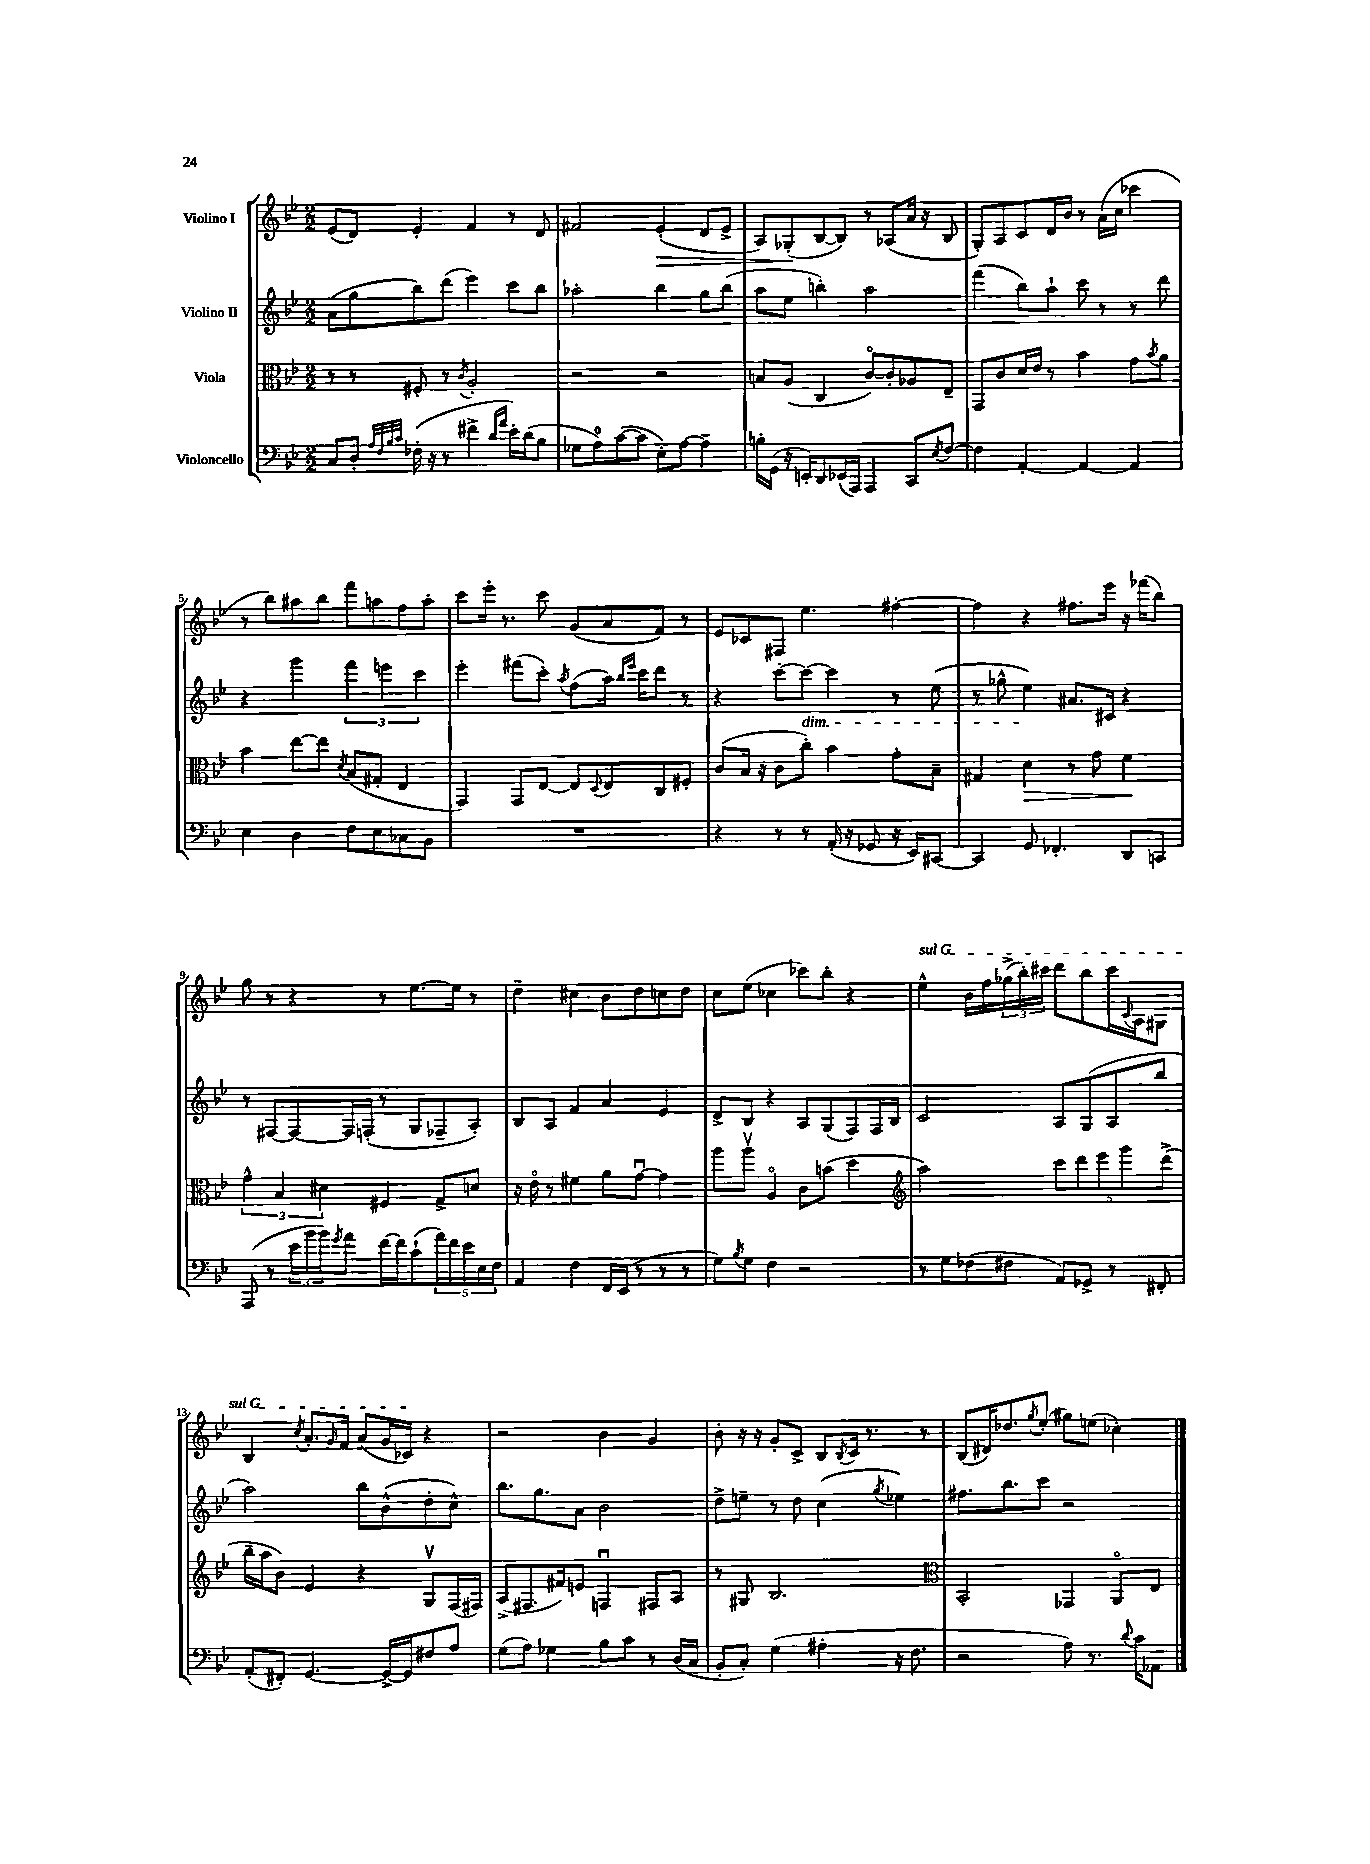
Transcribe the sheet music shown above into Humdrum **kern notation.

**kern	**kern	**kern	**kern
*staff4	*staff3	*staff2	*staff1
*clefF4	*clefC3	*clefG2	*clefG2
*k[b-e-]	*k[b-e-]	*k[b-e-]	*k[b-e-]
*M2/2	*M2/2	*M2/2	*M2/2
8C	8r	(8a	(8e-
8D'	8r	8gg	8d)
32qqA	.	.	.
32qqF	.	.	.
32qqB-	.	.	.
32qqc	.	.	.
(16F-'	8F#'	8bb-)	4e-'
16r	.	.	.
8r	8r	(8ddd	.
.	8qc	.	.
4f#^	2A'	4eee-)	4f
16qqd	.	.	.
16qqa	.	.	.
16e-')	.	8ccc	8r
(16d	.	.	.
8B-	.	8bb-	8d
=	=	=	=
8G-	2r	2aa-'	2f#
8A)	.	.	.
([8c	.	.	.
8c]	.	.	.
8E-')	2r	4bb-	(4e-'
[8A	.	.	.
4A~]	.	8gg	8d
.	.	(8bb-	8e-^
=	=	=	=
16B'	8B	8aa	8A)
(16GG	.	.	.
16r	(8A	8ee-	(8G-'
16EE')	.	.	.
8DD	4C	4bb')	[8B-
(16EE-	.	.	8B-])
16AAA)	.	.	.
4AAA	[8co)	2aa	8r
.	8c']	.	(8A-
8CC	8A-	.	16a
.	.	.	16r
8qE-	.	.	.
[8F	8E-~	.	8B-
=	=	=	=
4F]	8GG	(4fff	8G')
.	8c	.	8A
[4AA'	16d	8bb-)	8c
.	16e-	.	.
.	8r	8aa`	16d
.	.	.	16b-
4AA_	4b-	8ccc	8r
.	.	8r	(16a
.	.	.	16cc
4AA]	8g	8r	4ccc-
.	8qb-	.	.
.	8a	8ddd	.
=	=	=	=
4E-	4b-	4r	8r
.	.	.	8bb-)
4D	[8ee-	4ggg	8aa#
.	8ee-]	.	8bb-
.	8qd	.	.
8F	(8B-	6fff	8fff
8E-	8G#'	.	8aa
.	.	6eee	.
8C-	4E-	.	8ff
.	.	6ccc	.
8BB-	.	.	8aa'
=	=	=	=
1r	4GG)	4eee-'	8ccc
.	.	.	16eee-'
.	.	.	8.r
.	8GG	(8fff#	.
.	[8E-	8ccc')	8ccc
.	.	8qaa	.
.	8E-]	(8ff	(8g
.	8qqD	.	.
.	8E-	16aa)	8a
.	.	16qqbb-	.
.	.	16qqeee-	.
.	.	16ccc	.
.	8C	8ddd	8f)
.	8F#'	8r	8r
=	=	=	=
4r	(8c	4r	8e-
.	16B-	.	8c-
.	16r	.	.
8r	8c	[8ccc'	8F#
8r	8cc')	8ccc_	4.ee-
(16AA'	4b-	4ccc]	.
16r	.	.	.
8GG-	.	.	.
16r	8g'	8r	[4ff#'
16EE-)	.	.	.
[8CC#	8B-~	(8ee-	.
=	=	=	=
4CC#]	4G#	8r	4ff#]
.	.	8gg-^^	.
8GG	4d	4ee-)	4r
4.FF-'	.	.	.
.	8r	8.a#	8.ff#
.	8g	.	.
.	.	16c#	16eee-
8DD	4f	4r	16r
.	.	.	(16fff-
8CC	.	.	8bb-)
=	=	=	=
(8AAA	6g^^	8r	8gg
8r	.	[8F#	8r
.	6B-	.	.
24e-	.	8F#_	4r
24b-	.	.	.
24b-)	6d#	.	.
8qg	.	.	.
8a	.	16F#]	.
.	.	(16F'	.
[16f	4F#	8r	8r
16f]	.	.	.
(8c`	.	8G	[8.ee-
20a)	8G^	8F-~	.
20f	.	.	.
.	.	.	16ee-]
20e-	.	.	.
.	8d	8A')	8r
20E-	.	.	.
20F	.	.	.
=	=	=	=
4AA	16r	8B-	4dd~
.	16e-o	.	.
.	8r	8A	.
4F	4f#	4f	4cc#
16FF	8a	4a	8b-
(16EE-	.	.	.
8r	[8gu	.	8dd
8r	4g]	4e-	8cc
8r	.	.	8dd
=	=	=	=
8G)	8aa	8d^	8cc
8qB-	.	.	.
8G	8aav	8B-	(8ee-
4F	4Ao	4r	4cc-
2r	8c	8A	8ccc-)
.	(8b	(8G	8bb-'
.	4dd	8F)	4r
.	.	16F	.
.	.	16B-	.
=	=	=	=
*	*clefG2	*	*
8r	2aa)	2c	4ee-^^
8G	.	.	.
(8F-	.	.	16b-
.	.	.	16ff
8F#	.	.	(24gg-^
.	.	.	24bb-')
.	.	.	24ccc#
8AA)	10ccc	8A	8ddd
.	10ddd	.	.
8GG-^	.	(8G	8bb-
.	10eee-	.	.
8r	.	8A	16ccc#
.	10ggg	.	.
.	.	.	8qqc
.	.	.	16A
8FF#'	.	8bb-	8G#
.	(10ddd^	.	.
=	=	=	=
(8AA'	16bb-~	2aa)	4B-
.	16aa	.	.
8FF#')	8b-)	.	.
.	.	.	8qcc
[4.GG	4e-	.	8.a'
.	.	.	16qqg
.	.	.	16f
.	4r	8bb-	(8a
16GG^_	.	(8b-^^	16g
16GG]	.	.	16c-)
8F#	8Gv	8dd'	4r
8A	(16F	8cc^^)	.
.	16F#)	.	.
=	=	=	=
(8G	(8A^	8.bb-	2r
8A)	8.F#	.	.
.	.	8.gg	.
4G-	.	.	.
.	16f#)	.	.
.	8e	8a	.
8B-	4Fu	2b-	4b-
8c	.	.	.
8r	8F#	.	4g
(16D	8A	.	.
16C	.	.	.
=	=	=	=
8BB-'	8r	8dd^	8b-'
8C')	8G#	8ee~	16r
.	.	.	16r
(4G	2.B-	8r	8g'
.	.	8dd	8c^
4A#'	.	(4cc	8B-
.	.	.	8qB-
.	.	.	16c
.	.	.	8.r
.	.	8qgg	.
16r	.	4ee-)	.
8.F	.	.	.
.	.	.	8r
=	=	=	=
*	*clefC3	*	*
2r	2BB-'	8.ff#	(8B-
.	.	.	16d#)
.	.	8.bb-	8.dd-
.	.	.	8qgg
.	.	8ccc	(8ee-'
8A)	4GG-	2r	8gg#)
8.r	.	.	(8ee
.	8AAo	.	4cc-')
8qqd	.	.	.
16c	.	.	.
8AA-	8E-	.	.
==	==	==	==
*-	*-	*-	*-
